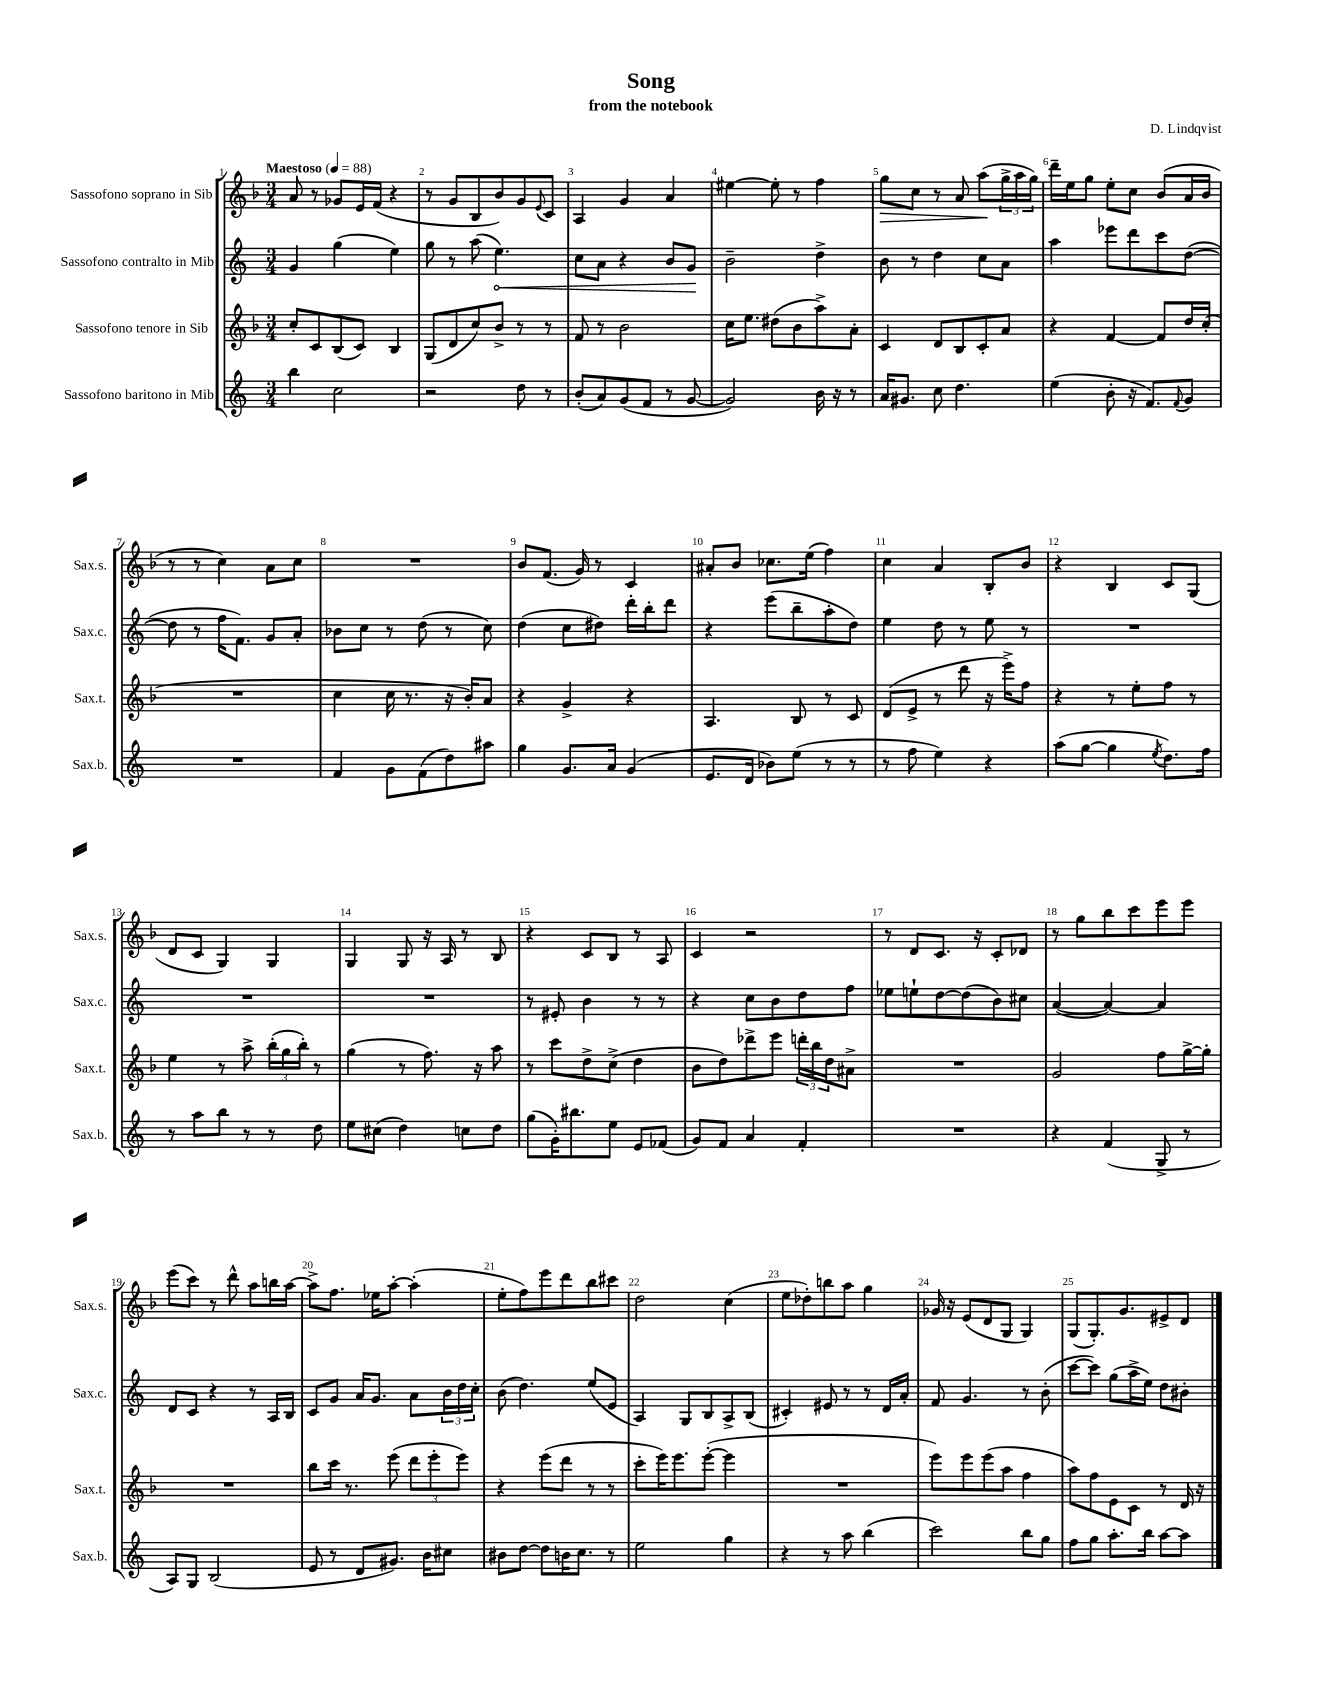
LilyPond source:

\header { title = "Song" composer = "D. Lindqvist" subtitle = "from the notebook" }
<<
\new StaffGroup <<
\new Staff = "s0" \with { instrumentName = "Sassofono soprano in Sib" shortInstrumentName = "Sax.s." } {
    \clef treble \key f \major \numericTimeSignature \time 3/4 \tempo "Maestoso" 4 = 88
    a'8 r8 ges'8 e'16 f'16( r4 |
    r8 g'8 bes8 bes'8) g'8 \appoggiatura { e'8 } c'8 |
    a4 g'4 a'4 |
    eis''4~ eis''8-. r8 f''4 |
    g''8\> c''8 r8 a'8 a''8\!( \tuplet 3/2 { g''16-> a''16 g''16) } |
    d'''16-- e''16 g''8 e''8-. c''8 bes'8( a'16 bes'16 |
    r8 r8 c''4) a'8 c''8 |
    R2. |
    bes'8 f'8.( g'16) r8 c'4 |
    ais'8-. bes'8 ces''8. e''16( f''4) |
    c''4 a'4 bes8-. bes'8 |
    r4 bes4 c'8 g8( |
    d'8 c'8 g4) g4 |
    g4 g8 r16 a16 r8 bes8 |
    r4 c'8 bes8 r8 a8 |
    c'4 r2 |
    r8 d'8 c'8. r16 c'8-. des'8 |
    r8 g''8 bes''8 c'''8 e'''8 e'''8 |
    e'''8( c'''8) r8 d'''8-^ a''8 b''16 a''16~ |
    a''8-> f''8. ees''16 a''8~-. a''4-.( |
    e''8-. f''8) e'''8 d'''8 bes''8 cis'''8 |
    d''2 c''4( |
    e''8 des''8-.) b''8 a''8 g''4 |
    ges'16 r16 e'8( d'8 g8 g4) |
    g8( g8.-.) g'8. eis'8-> d'8 \bar "|." |
}
\new Staff = "s1" \with { instrumentName = "Sassofono contralto in Mib" shortInstrumentName = "Sax.c." } {
    \clef treble \key c \major \numericTimeSignature \time 3/4
    g'4 g''4( e''4) |
    g''8 r8 a''8( \once \override Hairpin.circled-tip = ##t e''4.\<) |
    c''8 a'8 r4 b'8 g'8\! |
    b'2-- d''4-> |
    b'8 r8 d''4 c''8 a'8 |
    a''4 ees'''8 d'''8 c'''8 d''8~( |
    d''8 r8 f''16 f'8.) g'8 a'8-. |
    bes'8 c''8 r8 d''8( r8 c''8) |
    d''4( c''8 dis''8) d'''16-. b''16-. d'''8 |
    r4 e'''8( b''8-- a''8-. d''8) |
    e''4 d''8 r8 e''8 r8 |
    R2. |
    R2. |
    R2. |
    r8 eis'8-. b'4 r8 r8 |
    r4 c''8 b'8 d''8 f''8 |
    ees''8 e''8-! d''8~ d''8( b'8) cis''8 |
    a'4~( a'4~) a'4 |
    d'8 c'8 r4 r8 a16 b16 |
    c'8 g'8 a'16 g'8. a'8 \tuplet 3/2 { b'16 d''16 c''16-. } |
    b'8( d''4.) e''8( e'8 |
    a4) g8 b8 a8-> b8( |
    cis'4-.) eis'8 r8 r8 d'16 a'16-. |
    f'8 g'4. r8 b'8-.( |
    c'''8~ c'''8) g''8( a''16-> e''16) d''8 bis'8-. \bar "|." |
}
\new Staff = "s2" \with { instrumentName = "Sassofono tenore in Sib" shortInstrumentName = "Sax.t." } {
    \clef treble \key f \major \numericTimeSignature \time 3/4
    c''8-. c'8 bes8( c'8) bes4 |
    g8( d'8 c''8) bes'8-> r8 r8 |
    f'8 r8 bes'2 |
    c''16 e''8. dis''8( bes'8 a''8->) a'8-. |
    c'4 d'8 bes8 c'8-. a'8 |
    r4 f'4~ f'8 d''16 c''16-.( |
    R2. |
    c''4 c''16 r8. r16 bes'16-.) a'8 |
    r4 g'4-> r4 |
    a4. bes8 r8 c'8 |
    d'8( e'8-> r8 d'''8 r16 e'''16->) f''8 |
    r4 r8 e''8-. f''8 r8 |
    e''4 r8 a''8-> \tuplet 3/2 { bes''16-.( g''16 bes''16-.) } r8 |
    g''4( r8 f''8.) r16 a''8 |
    r8 c'''8 d''8-> c''8->( d''4 |
    bes'8 d''8) des'''8-> e'''8 \tuplet 3/2 { d'''16-. bes''16 d''16 } ais'8-> |
    R2. |
    g'2 f''8 g''16~-> g''16-. |
    R2. |
    bes''8 c'''16 r8. e'''8( \tuplet 3/2 { d'''8 e'''8-. e'''8) } |
    r4 e'''8( d'''8 r8 r8 |
    c'''8-. e'''16) e'''8. e'''8~-.( e'''4 |
    R2. |
    e'''8) e'''8 e'''8( a''8 f''4 |
    a''8) f''8 e'8 c'8 r8 d'16 r16 \bar "|." |
}
\new Staff = "s3" \with { instrumentName = "Sassofono baritono in Mib" shortInstrumentName = "Sax.b." } {
    \clef treble \key c \major \numericTimeSignature \time 3/4
    b''4 c''2 |
    r2 d''8 r8 |
    b'8-.( a'8) g'8( f'8 r8 g'8~ |
    g'2) b'16 r16 r8 |
    a'16 gis'8. c''8 d''4. |
    e''4( b'8-. r16 f'8.) \appoggiatura { f'8 } g'8 |
    R2. |
    f'4 g'8 f'8( d''8) ais''8 |
    g''4 g'8. a'16 g'4( |
    e'8. d'16 bes'8) e''8( r8 r8 |
    r8 f''8 e''4) r4 |
    a''8( g''8~ g''4 \acciaccatura { e''8 } d''8.) f''16 |
    r8 a''8 b''8 r8 r8 d''8 |
    e''8 cis''8( d''4) c''8 d''8 |
    g''8( g'16-.) bis''8. e''8 e'8 fes'8( |
    g'8) f'8 a'4 f'4-. |
    R2. |
    r4 f'4( g8-> r8 |
    a8) g8 b2( |
    e'8 r8 d'8 gis'8.) b'16 cis''8 |
    bis'8 d''8~ d''8 b'16 c''8. r8 |
    e''2 g''4 |
    r4 r8 a''8 b''4( |
    c'''2) b''8 g''8 |
    f''8 g''8 a''8.-. b''16 a''8~ a''8 \bar "|." |
}
>>
>>
\layout { \context { \Score \override BarNumber.break-visibility = ##(#f #t #t) barNumberVisibility = #all-bar-numbers-visible } }
